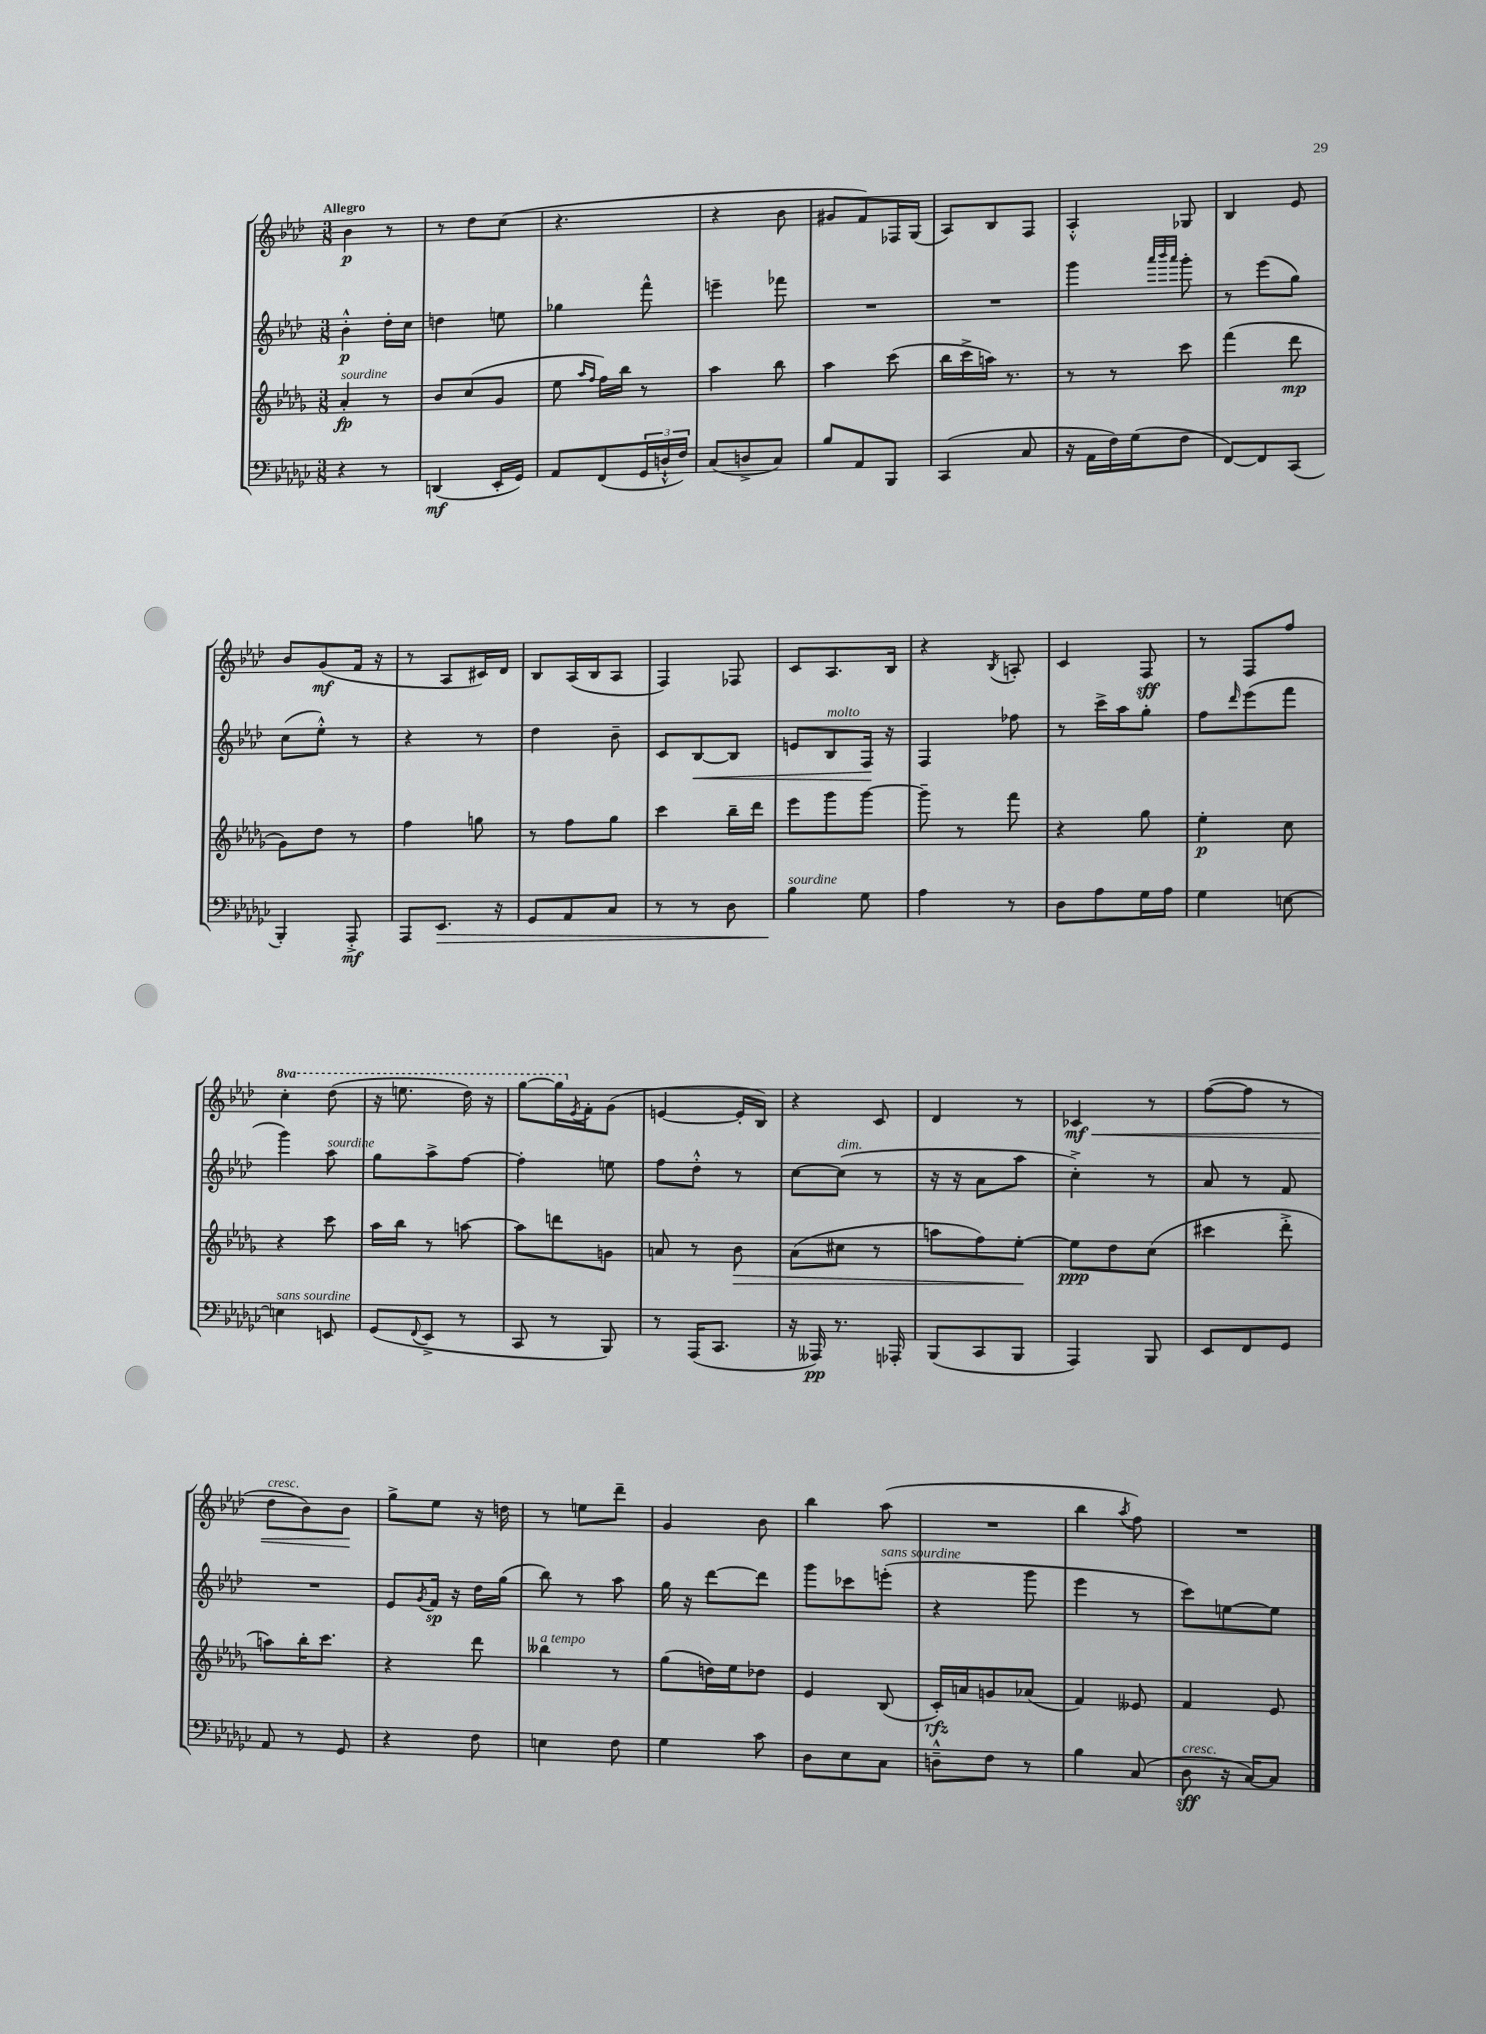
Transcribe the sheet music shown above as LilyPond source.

<<
\new StaffGroup <<
\new Staff = "s0" {
    \clef treble \key aes \major \numericTimeSignature \time 3/8 \set Staff.ottavationMarkups = #ottavation-simple-ordinals \tempo "Allegro"
    bes'4\p r8 |
    r8 des''8 c''8( |
    r4. |
    r4 bes'8 |
    gis'8 f'8) fes16 g16( |
    aes8) bes8 f8 |
    aes4-.-^ ges8 |
    bes4 ees'8 |
    bes'8 g'8\mf( f'16 r16 |
    r8 aes8 cis'16) des'16 |
    bes8 aes16( bes16 aes8 |
    f4) fes8 |
    c'8 aes8. bes16 |
    r4 \acciaccatura { bes8 } a8-. |
    c'4 f8\sff |
    r8 f8 f''8 |
    \ottava #1 c'''4-. des'''8( |
    r16 e'''8. des'''16) r16 |
    g'''8~ g'''16 \ottava #0 \acciaccatura { ees'8 } f'16-. g'8( |
    e'4~ e'16-. bes16) |
    r4 c'8 |
    des'4 r8 |
    ces'4\mf\< r8 |
    f''8~( f''8 r8 |
    des''8^\markup { \italic "cresc." } bes'8) bes'8\! |
    g''8-> ees''8 r16 d''16 |
    r8 e''8 des'''8-- |
    g'4 bes'8 |
    bes''4 aes''8( |
    R4. |
    bes''4 \acciaccatura { aes''8 } f''8) |
    R4. \bar "|." |
}
\new Staff = "s1" {
    \clef treble \key aes \major \numericTimeSignature \time 3/8
    bes'4-.-^\p des''16-. c''16 |
    d''4 e''8 |
    ges''4 f'''8-^ |
    e'''4-- fes'''8 |
    R4. |
    R4. |
    g'''4 \grace { aes'''32 bes'''32 aes'''32 } g'''8-. |
    r8 ees'''8( g''8) |
    c''8( ees''8-.-^) r8 |
    r4 r8 |
    des''4 bes'8-- |
    c'8 bes8~\< bes8 |
    e'8 bes8^\markup { \italic "molto" } f16\! r16 |
    f4 fes''8 |
    r8 c'''16-> aes''16 g''8-. |
    f''8 \grace { des'''16 } ees'''8( f'''8 |
    g'''4) aes''8^\markup { \italic "sourdine" } |
    g''8 aes''8-> f''8~ |
    f''4-. e''8 |
    f''8 des''8-.-^ r8 |
    c''8~ c''8^\markup { \italic "dim." }( r8 |
    r16 r16 aes'8 aes''8 |
    c''4-.->) r8 |
    aes'8 r8 f'8 |
    R4. |
    ees'8 \acciaccatura { g'8 } f'16\sp r16 des''16 g''16( |
    bes''8) r8 aes''8 |
    g''16 r16 des'''8~ des'''8 |
    g'''8 ces'''8 e'''8-.^\markup { \italic "sans sourdine" }( |
    r4 g'''8 |
    ees'''4 r8 |
    c'''8) e''8~ e''8 \bar "|." |
}
\new Staff = "s2" {
    \clef treble \key des \major \numericTimeSignature \time 3/8
    aes'4-.\fp^\markup { \italic "sourdine" } r8 |
    bes'8 c''8( ges'8 |
    ees''8 \grace { aes''16 f''16 } f''16) bes''16 r8 |
    aes''4 bes''8 |
    aes''4 c'''8( |
    bes''16 c'''16-> a''16) r8. |
    r8 r8 c'''8 |
    f'''4( des'''8\mp |
    ges'8) des''8 r8 |
    f''4 g''8 |
    r8 f''8 ges''8 |
    c'''4 bes''16-- des'''16 |
    ees'''8 ges'''8 ges'''8~ |
    ges'''8-- r8 f'''8 |
    r4 ges''8 |
    ees''4-.\p c''8 |
    r4 c'''8 |
    aes''16 bes''16 r8 a''8~ |
    a''8 d'''8 g'8 |
    a'8 r8 bes'8\> |
    aes'8( cis''8 r8 |
    a''8 f''8) ees''8~-.\! |
    ees''8\ppp des''8 c''8( |
    cis'''4 des'''8-.-> |
    a''8) bes''16-. c'''8. |
    r4 des'''8 |
    beses''4^\markup { \italic "a tempo" } r8 |
    ges''8( d''16) ees''16 des''8 |
    ees'4 bes8( |
    c'16-.\rfz) a'16 g'8 aes'8( |
    f'4) eeses'8 |
    f'4 ees'8 \bar "|." |
}
\new Staff = "s3" {
    \clef bass \key ges \major \numericTimeSignature \time 3/8
    r4 r8 |
    d,4\mf( ees,16-. ges,16) |
    aes,8 f,8( \tuplet 3/2 { ges,16 d16-!-^ f16) } |
    ces8( d8-> ces8) |
    bes8 aes,8 bes,,8 |
    ces,4( ces8 |
    r16 aes,16 f16) ges16( f8 |
    f,8~) f,8 ces,8( |
    bes,,4-.) aes,,8-.->\mf |
    aes,,8 ees,8.\> r16 |
    ges,8 aes,8 ces8 |
    r8 r8 des8 |
    bes4\!^\markup { \italic "sourdine" } ges8 |
    aes4 r8 |
    des8 aes8 ges16 aes16 |
    ges4 e8~ |
    e4^\markup { \italic "sans sourdine" } e,8 |
    ges,8( \appoggiatura { f,8 } ees,8-> r8 |
    ces,8 r8 bes,,8) |
    r8 aes,,16( ces,8. |
    r16 aeses,,16\pp) r8. aes,,16-. |
    bes,,8( ces,8 bes,,8 |
    aes,,4) bes,,8 |
    ees,8 f,8 ges,8 |
    aes,8 r8 ges,8 |
    r4 f8 |
    e4 f8 |
    ges4 ces'8 |
    des8 ees8 ces8 |
    d8---^ f8 r8 |
    bes4 ces8( |
    des8\sff^\markup { \italic "cresc." } r16 ces16~) ces8 \bar "|." |
}
>>
>>
\layout { \context { \Score \remove "Bar_number_engraver" } }
